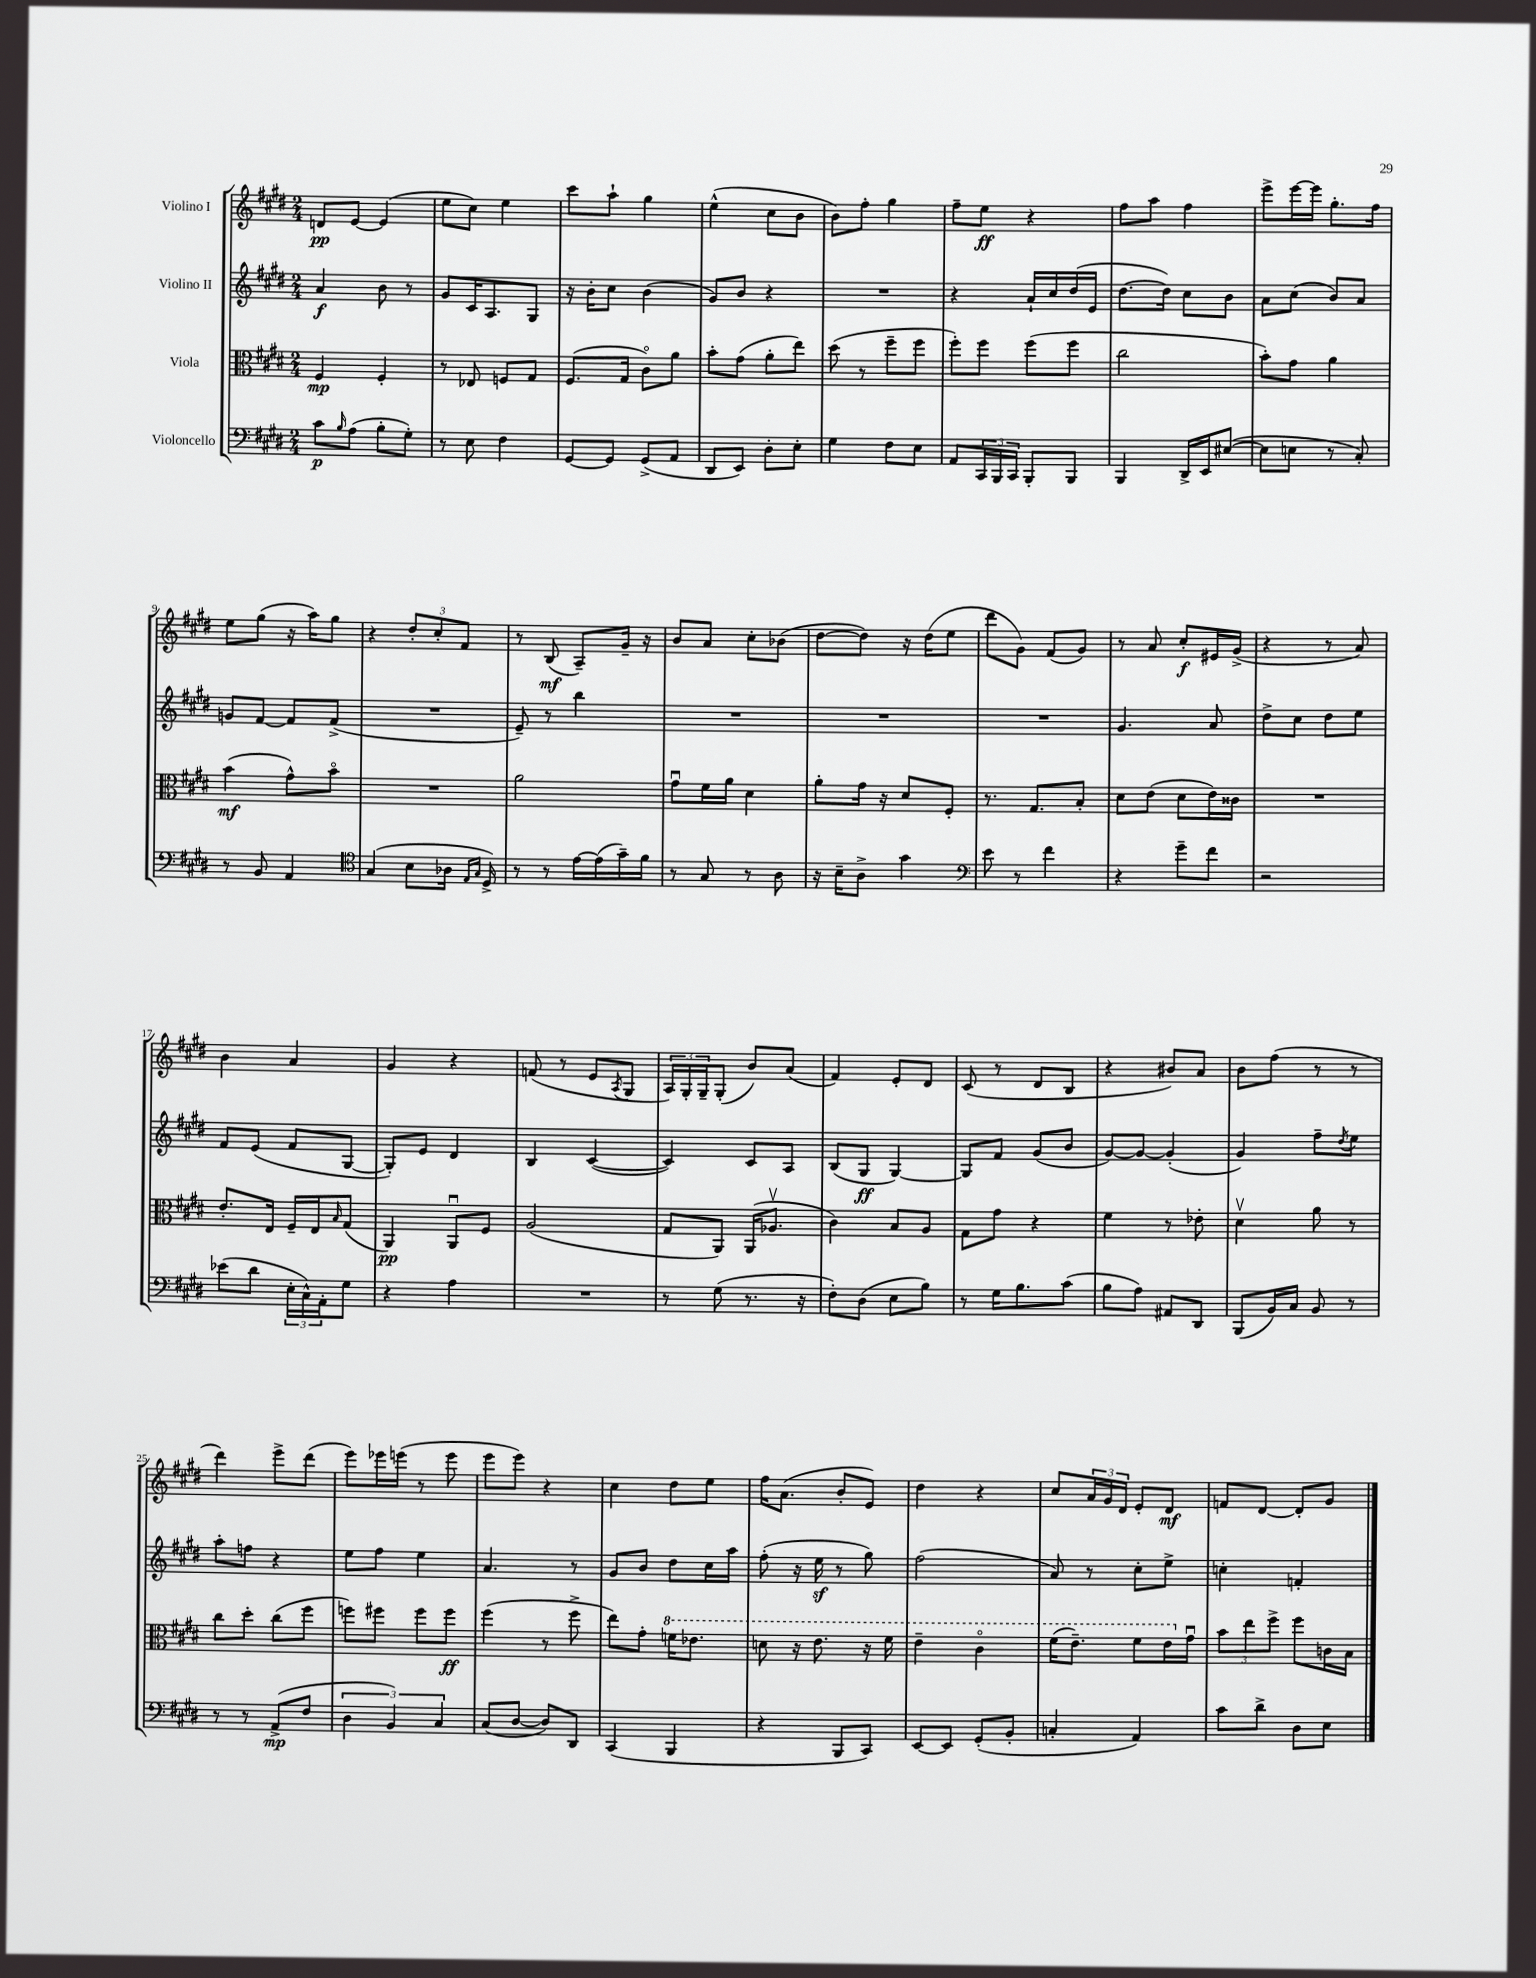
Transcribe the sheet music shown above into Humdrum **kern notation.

**kern	**dynam	**kern	**dynam	**kern	**dynam	**kern	**dynam
*part4	*part4	*part3	*part3	*part2	*part2	*part1	*part1
*staff4	*staff4	*staff3	*staff3	*staff2	*staff2	*staff1	*staff1
*I"Violoncello	*	*I"Viola	*	*I"Violino II	*	*I"Violino I	*
*clefF4	*	*clefC3	*	*clefG2	*	*clefG2	*
*k[f#c#g#d#]	*	*k[f#c#g#d#]	*	*k[f#c#g#d#]	*	*k[f#c#g#d#]	*
*M2/4	*	*M2/4	*	*M2/4	*	*M2/4	*
=1	=1	=1	=1	=1	=1	=1	=1
8c#\L	p	4F#/	mp	4a/	f	8dn/L	pp
16qqB/	.	.	.	.	.	.	.
(8A\J	.	.	.	.	.	[8e/J	.
8B'\L	.	4F#'/	.	8b\	.	(4e/]	.
8G#'\J)	.	.	.	8r	.	.	.
=2	=2	=2	=2	=2	=2	=2	=2
8r	.	8r	.	8g#/L	.	8ee\L	.
8E\	.	8E-X/	.	16c#/K	.	8cc#\J)	.
.	.	.	.	8.A/	.	.	.
4F#\	.	8Fn/L	.	.	.	4ee\	.
.	.	8G#/J	.	8G#/J	.	.	.
=3	=3	=3	=3	=3	=3	=3	=3
[8GG#/L	.	(8.F#/L	.	16r	.	8ccc#\L	.
.	.	.	.	16b'\KL	.	.	.
8GG#/J]	.	.	.	8cc#\J	.	8aa`\J	.
.	.	16G#/Jk	.	.	.	.	.
(8GG#^/L	.	8c#\L)	.	(4b\	.	4gg#\	.
8AA/J	.	8a\J	.	.	.	.	.
=4	=4	=4	=4	=4	=4	=4	=4
8DD#/L	.	8b'\L	.	8g#/L)	.	(4ee^^\	.
8EE/J)	.	(8g#\J	.	8b/J	.	.	.
8D#'\L	.	8a'\L	.	4r	.	8cc#\L	.
8E'\J	.	8ee\J)	.	.	.	8b\J	.
=5	=5	=5	=5	=5	=5	=5	=5
4G#\	.	(8dd#\	.	2r	.	8b\L)	.
.	.	8r	.	.	.	8ff#'\J	.
8F#\L	.	8ff#~\L	.	.	.	4gg#\	.
8E\J	.	8ff#\J	.	.	.	.	.
=6	=6	=6	=6	=6	=6	=6	=6
8AA/L	.	8ff#'\L)	.	4r	.	8ff#~\L	.
24CC#/L	.	8ff#\J	.	.	.	8ee\J	ff
24BBB/	.	.	.	.	.	.	.
24CC#/JJ	.	.	.	.	.	.	.
8BBB'/L	.	(8ff#\L	.	16a`/LL	.	4r	.
.	.	.	.	16cc#/	.	.	.
8BBB/J	.	8ff#\J	.	(16dd#/	.	.	.
.	.	.	.	16e/JJ	.	.	.
=7	=7	=7	=7	=7	=7	=7	=7
4BBB/	.	2cc#\	.	[8.dd#\L	.	8ff#\L	.
.	.	.	.	.	.	8aa\J	.
.	.	.	.	16dd#\Jk])	.	.	.
16DD#^/LL	.	.	.	8cc#\L	.	4ff#\	.
16EE/J	.	.	.	.	.	.	.
([8E#X/J	.	.	.	8b\J	.	.	.
=8	=8	=8	=8	=8	=8	=8	=8
8E#\L]	.	8b'\L)	.	8a\L	.	8eee^\L	.
8En\J	.	8g#\J	.	(8cc#\J	.	[16eee\L	.
.	.	.	.	.	.	16eee\JJ]	.
8r	.	4a\	.	8b/L)	.	8.gg#'\L	.
8C#'/)	.	.	.	8a/J	.	.	.
.	.	.	.	.	.	16ff#\Jk	.
!!LO:LB:g=z
=9	=9	=9	=9	=9	=9	=9	=9
8r	.	(4b\	mf	8gn/L	.	8ee\L	.
8BB/	.	.	.	[8f#/J	.	(8gg#\J	.
4AA/	.	8g#^^\L)	.	8f#/L]	.	16r	.
.	.	.	.	.	.	16aa\KL)	.
.	.	8b\J	.	(8f#^/J	.	8gg#\J	.
=10	=10	=10	=10	=10	=10	=10	=10
*clefC4	*	*	*	*	*	*	*
(4G#/	.	2r	.	2r	.	4r	.
8B\L	.	.	.	.	.	12dd#'/L	.
.	.	.	.	.	.	12cc#'/	.
16A-X\Jk	.	.	.	.	.	.	.
.	.	.	.	.	.	12f#/J	.
16qqE/LL	.	.	.	.	.	.	.
16qqG#/JJ	.	.	.	.	.	.	.
16D#^/)	.	.	.	.	.	.	.
=11	=11	=11	=11	=11	=11	=11	=11
8r	.	2a\	.	8e~/)	.	8r	.
8r	.	.	.	8r	.	(8B/	mf
[16e\LL	.	.	.	4bb\	.	8A~/L)	.
(16e\]	.	.	.	.	.	.	.
16g#~\)	.	.	.	.	.	16g#~/Jk	.
16f#\JJ	.	.	.	.	.	16r	.
=12	=12	=12	=12	=12	=12	=12	=12
8r	.	8g#u\L	.	2r	.	8b/L	.
8G#/	.	16f#\L	.	.	.	8a/J	.
.	.	16a\JJ	.	.	.	.	.
8r	.	4d#\	.	.	.	8cc#'\L	.
8A\	.	.	.	.	.	(8b-X\J	.
=13	=13	=13	=13	=13	=13	=13	=13
16r	.	8a'\L	.	2r	.	[8dd#\L	.
16B~\KL	.	.	.	.	.	.	.
8A^\J	.	16g#\Jk	.	.	.	8dd#\J])	.
.	.	16r	.	.	.	.	.
4g#\	.	8d#/L	.	.	.	16r	.
.	.	.	.	.	.	(16dd#\KL	.
.	.	8F#'/J	.	.	.	8ee\J	.
=14	=14	=14	=14	=14	=14	=14	=14
*clefF4	*	*	*	*	*	*	*
8e\	.	8.r	.	2r	.	8ddd#\L	.
8r	.	.	.	.	.	8g#\J)	.
.	.	8.G#/L	.	.	.	.	.
4f#\	.	.	.	.	.	(8f#/L	.
.	.	8B'/J	.	.	.	8g#/J)	.
=15	=15	=15	=15	=15	=15	=15	=15
4r	.	8d#\L	.	4.g#/	.	8r	.
.	.	(8e\J	.	.	.	8a/	.
8g#~\L	.	8d#\L	.	.	.	8cc#'/L	f
8f#\J	.	16e\L)	.	8a/	.	16e#X/L	.
.	.	16c##X\JJ	.	.	.	(16g#^/JJ	.
=16	=16	=16	=16	=16	=16	=16	=16
2r	.	2r	.	8dd#^\L	.	4r	.
.	.	.	.	8cc#\J	.	.	.
.	.	.	.	8dd#\L	.	8r	.
.	.	.	.	8ee\J	.	8a/)	.
!!LO:LB:g=z
=17	=17	=17	=17	=17	=17	=17	=17
(8e-X\L	.	8.e'/L	.	8f#/L	.	4b\	.
8d#\J	.	.	.	(8e/J	.	.	.
.	.	16E/Jk	.	.	.	.	.
24E'\LL	.	16F#~/LL	.	8f#/L	.	4a/	.
24C#^^\)	.	.	.	.	.	.	.
.	.	16E/J	.	.	.	.	.
24AA'\J	.	.	.	.	.	.	.
.	.	16qqB/	.	.	.	.	.
8G#\J	.	(8G#/J	.	[8G#/J	.	.	.
=18	=18	=18	=18	=18	=18	=18	=18
4r	.	4AA/)	pp	8G#'/L])	.	4g#/	.
.	.	.	.	8e/J	.	.	.
4A\	.	8AAu/L	.	4d#/	.	4r	.
.	.	8F#/J	.	.	.	.	.
=19	=19	=19	=19	=19	=19	=19	=19
2r	.	(2A/	.	4B/	.	(8fn/	.
.	.	.	.	.	.	8r	.
.	.	.	.	([4c#/	.	8e/L	.
.	.	.	.	.	.	8qA/	.
.	.	.	.	.	.	8G#/J	.
=20	=20	=20	=20	=20	=20	=20	=20
8r	.	8G#/L	.	4c#/])	.	24A/LL)	.
.	.	.	.	.	.	24G#'/	.
.	.	.	.	.	.	24G#~/J	.
(8G#\	.	8AA/J)	.	.	.	(8G#'/J	.
8.r	.	(16AA/KL	.	8c#/L	.	8b/L)	.
.	.	8.A-Xv/J	.	.	.	.	.
.	.	.	.	8A/J	.	(8a/J	.
16r	.	.	.	.	.	.	.
=21	=21	=21	=21	=21	=21	=21	=21
8F#'\L)	.	4c#\)	.	(8B/L	.	4f#/)	.
(8D#\J	.	.	.	8G#/J	ff	.	.
8E\L	.	8B/L	.	[4G#/)	.	8e'/L	.
8B\J)	.	8A/J	.	.	.	8d#/J	.
=22	=22	=22	=22	=22	=22	=22	=22
8r	.	8G#\L	.	8G#/L]	.	(8c#/	.
16G#\KL	.	8g#\J	.	8f#/J	.	8r	.
8.B\	.	.	.	.	.	.	.
.	.	4r	.	(8g#/L	.	8d#/L	.
(8c#\J	.	.	.	8b/J	.	8B/J	.
=23	=23	=23	=23	=23	=23	=23	=23
8B\L	.	4f#\	.	[8g#/L)	.	4r	.
8A\J)	.	.	.	8g#/J_	.	.	.
8AA#X/L	.	8r	.	(4g#'/]	.	8b#X/L)	.
8DD#/J	.	8e-X'\	.	.	.	8a/J	.
=24	=24	=24	=24	=24	=24	=24	=24
(8BBB/L	.	4d#v\	.	4g#/)	.	8b\L	.
16BB/L)	.	.	.	.	.	(8ff#\J	.
16C#/JJ	.	.	.	.	.	.	.
8BB/	.	8a\	.	8ff#~\L	.	8r	.
.	.	.	.	8qdd#/	.	.	.
8r	.	8r	.	8ee\J	.	8r	.
!!LO:LB:g=z
=25	=25	=25	=25	=25	=25	=25	=25
8r	.	8cc#\L	.	8aa'\L	.	4ddd#\)	.
8r	.	8dd#'\J	.	8ffn\J	.	.	.
(8AA^/L	mp	(8cc#\L	.	4r	.	8eee^\L	.
8F#/J	.	8ff#\J	.	.	.	(8ddd#\J	.
=26	=26	=26	=26	=26	=26	=26	=26
6D#\	.	8ffn\L)	.	8ee\L	.	8eee\L)	.
.	.	8ff#X\J	.	8ff#\J	.	16eee-X\L	.
6BB/)	.	.	.	.	.	.	.
.	.	.	.	.	.	(16eeen\JJ	.
.	.	8ff#\L	.	4ee\	.	8r	.
6C#/	.	.	.	.	.	.	.
.	.	8ff#\J	ff	.	.	8eee\	.
=27	=27	=27	=27	=27	=27	=27	=27
(8C#/L	.	(4ff#\	.	4.a/	.	8eee\L	.
[8D#/J	.	.	.	.	.	8eee\J)	.
8D#/L])	.	8r	.	.	.	4r	.
8DD#/J	.	8ff#^\	.	8r	.	.	.
=28	=28	=28	=28	=28	=28	=28	=28
(4CC#/	.	8ee\L)	.	8g#/L	.	4cc#\	.
.	.	8g#'\J	.	8b/J	.	.	.
*	*	*8va	*	*	*	*	*
4BBB/	.	16ffn\KL	.	8dd#\L	.	8dd#\L	.
.	.	8.ee-X\J	.	.	.	.	.
.	.	.	.	16cc#\L	.	8ee\J	.
.	.	.	.	16aa\JJ	.	.	.
=29	=29	=29	=29	=29	=29	=29	=29
4r	.	8ddn\	.	(8ff#'\	.	16ff#\KL	.
.	.	.	.	.	.	(8.a\J	.
.	.	16r	.	16r	.	.	.
.	.	8.ee\	.	16eez\	.	.	.
8BBB/L	.	.	.	8r	.	8b'/L	.
8CC#/J)	.	16r	.	8gg#\)	.	8e/J)	.
.	.	16ff#\	.	.	.	.	.
=30	=30	=30	=30	=30	=30	=30	=30
[8EE/L	.	4ee~\	.	(2ff#\	.	4dd#\	.
8EE/J]	.	.	.	.	.	.	.
(8GG#'/L	.	4cc#\	.	.	.	4r	.
8BB'/J	.	.	.	.	.	.	.
=31	=31	=31	=31	=31	=31	=31	=31
4Cn'/	.	(16ff#\KL	.	8a/)	.	8cc#/L	.
.	.	8.ee~\J)	.	.	.	.	.
.	.	.	.	8r	.	24a/L	.
.	.	.	.	.	.	24g#/	.
.	.	.	.	.	.	24d#/JJ	.
4AA/)	.	8ff#\L	.	8cc#'\L	.	8e'/L	.
.	.	16ee\L	.	8ee^\J	.	8d#/J	mf
*	*	*X8va	*	*	*	*	*
.	.	16g#u\JJ	.	.	.	.	.
=32	=32	=32	=32	=32	=32	=32	=32
8c#\L	.	12b\L	.	4ccn'\	.	8fn/L	.
.	.	12ee\	.	.	.	.	.
8d#^\J	.	.	.	.	.	[8d#/J	.
.	.	12ff#^\J	.	.	.	.	.
8D#\L	.	8ff#\L	.	4fn'/	.	8d#'/L]	.
8E\J	.	16cn\L	.	.	.	8g#/J	.
.	.	16B\JJ	.	.	.	.	.
==	==	==	==	==	==	==	==
*-	*-	*-	*-	*-	*-	*-	*-
